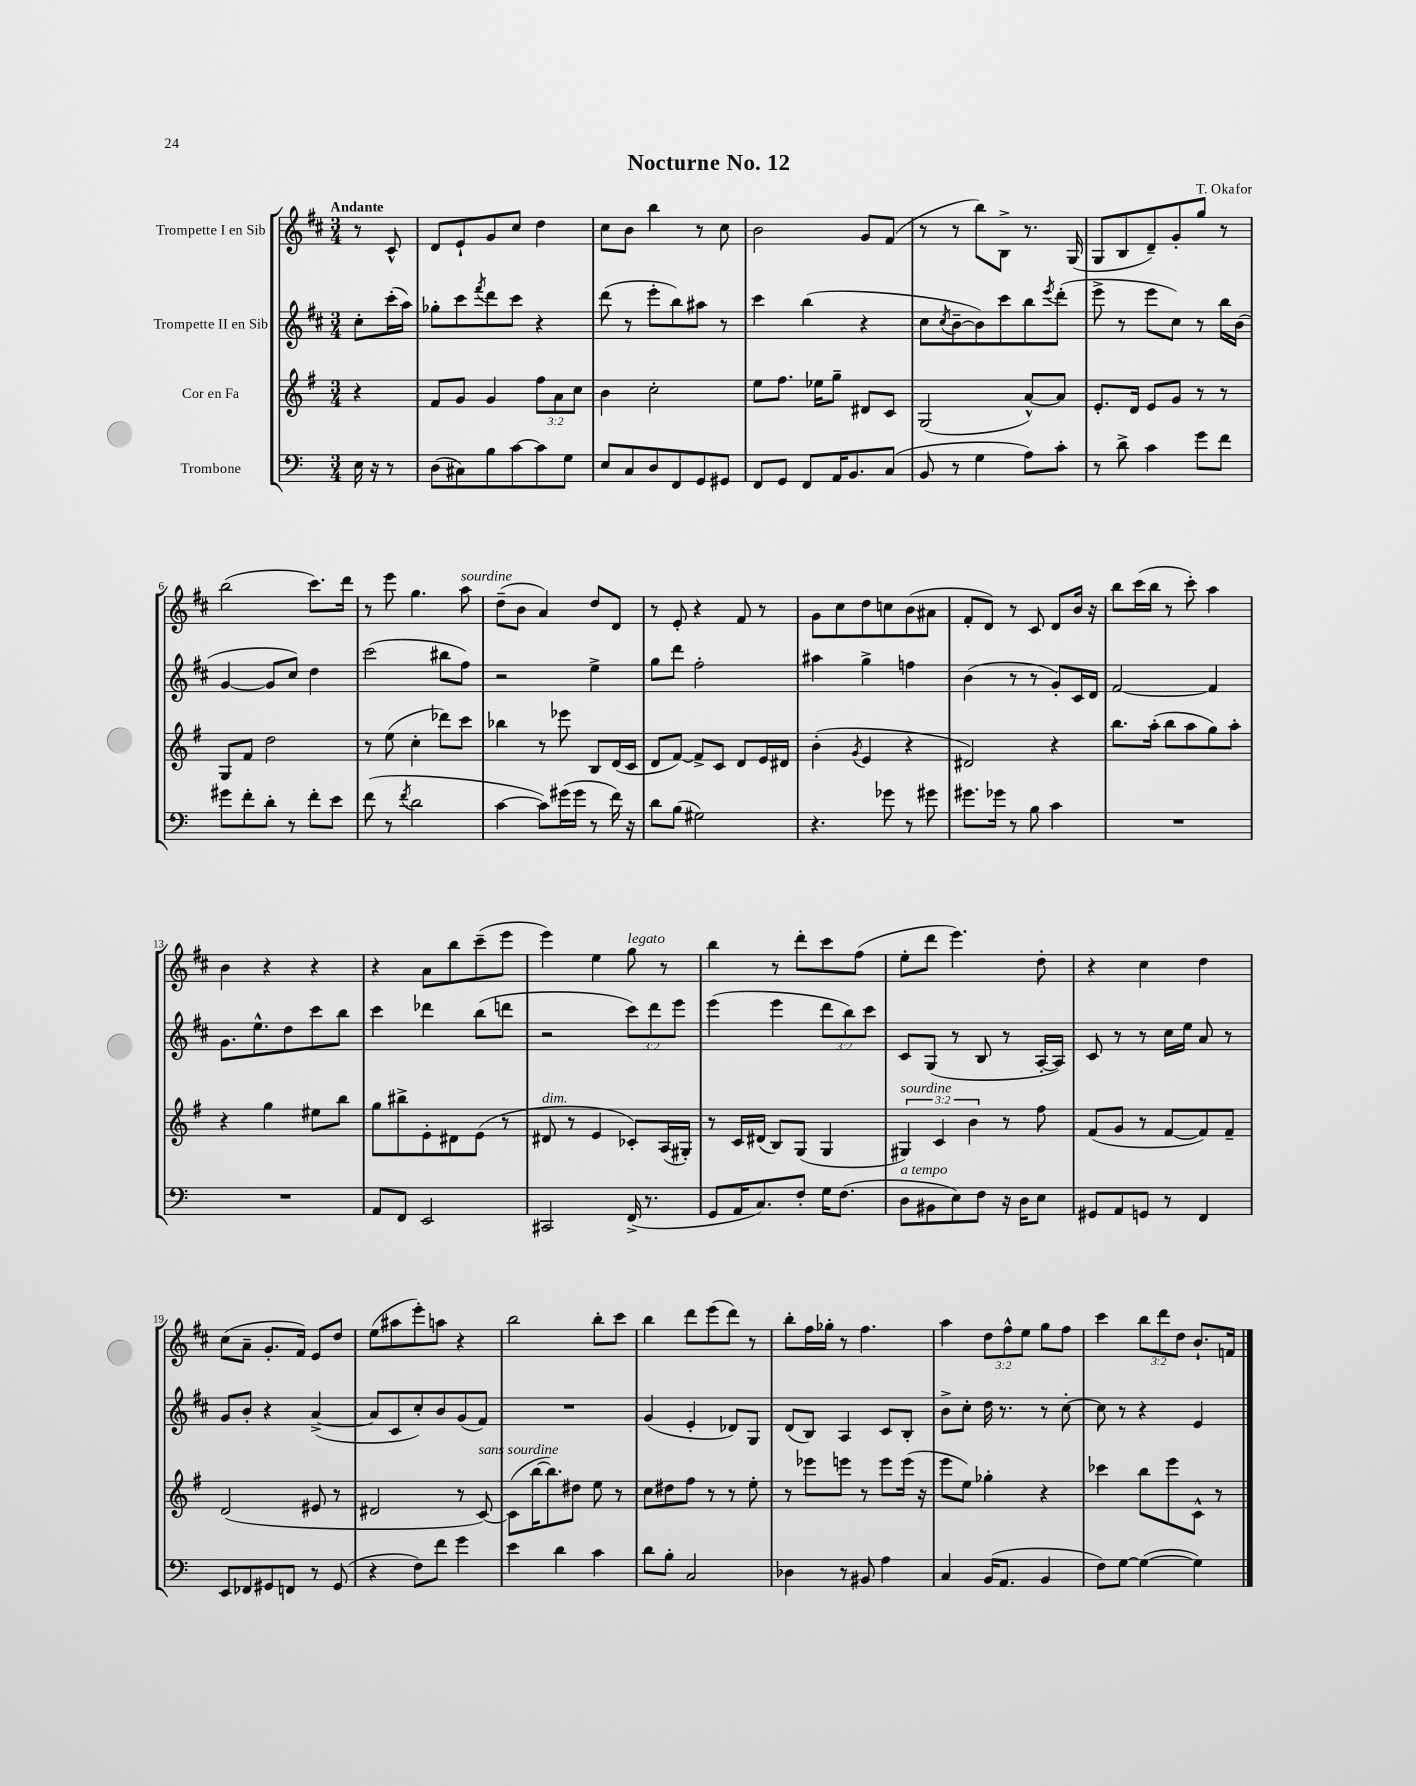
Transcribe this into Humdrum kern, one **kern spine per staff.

**kern	**kern	**kern	**kern
*part4	*part3	*part2	*part1
*staff4	*staff3	*staff2	*staff1
*I"Trombone	*I"Cor en Fa	*I"Trompette II en Sib	*I"Trompette I en Sib
*clefF4	*clefG2	*clefG2	*clefG2
*k[]	*k[f#]	*k[f#c#]	*k[f#c#]
*M3/4	*M3/4	*M3/4	*M3/4
=	=	=	=
!	!	!	!LO:TX:a:B:t=Andante
16E\	4r	8cc#'\L	8r
16r	.	.	.
8r	.	(16ccc#'\L	8c#^^/
.	.	16aa\JJ)	.
=1	=1	=1	=1
(8D\L	8f#/L	8gg-X'\L	8d/L
8C#X\)	8g/J	8ccc#\	8e`/
.	.	8qfff#/	.
8B\	4g/	8ddd\	8g/
[8c\	.	8ccc#\J	8cc#/J
8c\]	12ff#\L	4r	4dd\
.	12a\	.	.
8G\J	.	.	.
.	12cc\J	.	.
=2	=2	=2	=2
8E/L	4b\	(8ddd\	8cc#\L
8C/	.	8r	8b\J
8D/	2cc'\	8eee'\L	4bb\
8FF/	.	8bb\)	.
8GG/	.	8aa#X\J	8r
8GG#X/J	.	8r	8cc#\
=3	=3	=3	=3
8FF/L	8ee\L	4ccc#\	2b\
8GG/J	8.ff#\J	.	.
8FF/L	.	(4bb\	.
.	16ee-X\KL	.	.
16AA/K	8gg~\J	.	.
8.BB/	.	.	.
.	8d#X/L	4r	8g/L
(8C/J	8c/J	.	(8f#/J
=4	=4	=4	=4
8BB/	(2G/	8cc#\L	8r
.	.	8qcc#/	.
8r	.	[8b~\	8r
4G\	.	8b\])	8bb\L)
.	.	8ccc#\	8B^\J
8A\L)	[8a^^/L)	8bb\	8.r
.	.	8qeee/	.
8c'\J	8a/J]	(8ddd'\J	.
.	.	.	(16G/
=5	=5	=5	=5
8r	8.e'/L	8eee^\	8G/L
8d^\	.	8r	8B/
.	16d/Jk	.	.
4c\	8e/L	8eee\L	8d~/)
.	8g/J	8cc#\J)	8g'/
8g\L	8r	8r	8gg/J
8f\J	8r	16bb\LL	8r
.	.	(16b\JJ	.
!!LO:LB:g=z
=6	=6	=6	=6
8g#X\L	8G/L	[4g/	(2bb\
8f'\	8f#/J	.	.
8d'\J	2dd\	8g/L]	.
8r	.	8cc#/J)	.
8f'\L	.	4dd\	8.ccc#\L)
8e\J	.	.	.
.	.	.	16ddd\Jk
=7	=7	=7	=7
(8f\	8r	(2ccc#\	8r
8r	(8ee\	.	8eee\
8qf/	.	.	.
2d\	4cc'\	.	4.gg\
.	8ddd-X\L)	8bb#X\L	.
!	!	!	!LO:TX:a:i:t=sourdine
.	8ccc\J	8ff#\J)	8aa\
=8	=8	=8	=8
[4c\	4bb-X\	2r	(8dd~\L
.	.	.	8b\J
8c\L])	8r	.	4a/)
(16g#X\L	8eee-X\	.	.
16g#\JJ	.	.	.
8r	8B/L	4ee^\	8dd/L
16f\)	(16d/L	.	8d/J
16r	16c/JJ	.	.
=9	=9	=9	=9
8d\L	8d/L	8gg\L	8r
(8B\J	[8f#/J)	8ddd\J	8e'/
2G#X\)	8f#^/L]	2ff#'\	4r
.	8c/J	.	.
.	8d/L	.	8f#/
.	16e/L	.	8r
.	16d#X/JJ	.	.
=10	=10	=10	=10
4.r	(4b'\	4aa#X\	8g\L
.	.	.	8cc#\
.	8qg/	.	.
.	4e/	4gg^\	8dd\
8g-X\	.	.	8ccn\
8r	4r	4ffn\	(8b\
8g#X\	.	.	8a#X\J
=11	=11	=11	=11
8.g#X\L	2d#X/)	(4b\	8f#'/L
.	.	.	8d/J)
16g-X\Jk	.	.	.
8r	.	8r	8r
8B\	.	8r	8c#/
4c\	4r	8g'/L)	8d/L
.	.	16c#/L	16b/Jk
.	.	16d/JJ	16r
=12	=12	=12	=12
2.r	8.bb\L	[2f#/	8bb\L
.	.	.	(16ccc#\L
.	(16aa'\Jk	.	16bb\JJ
.	8bb\L	.	8r
.	8aa\	.	8ccc#'\)
.	8gg\)	4f#/]	4aa\
.	8aa'\J	.	.
!!LO:LB:g=z
=13	=13	=13	=13
2.r	4r	8.g\L	4b\
.	.	8.ee^^\	.
.	4gg\	.	4r
.	.	8dd\	.
.	8ee#X\L	8ccc#\	4r
.	8bb\J	8bb\J	.
=14	=14	=14	=14
8AA/L	8gg\L	4ccc#\	4r
8FF/J	8bb#X^\	.	.
2EE/	8e'\	4ddd-X\	8a\L
.	8d#X\	.	8bb\
.	(8e\J	(8bb\L	(8ccc#~\
.	8r	8dddn\J	8eee\J
=15	=15	=15	=15
!	!LO:TX:a:i:t=dim.	!	!
2CC#X/	8d#X/	2r	4eee\)
.	8r	.	.
.	4e/	.	4ee\
!	!	!	!LO:TX:a:i:t=legato
(16FF^/	8c-X'/L)	12ccc#\L)	8gg\
8.r	.	.	.
.	.	12ddd\	.
.	(16A/L	.	8r
.	.	12eee\J	.
.	16G#X'/JJ)	.	.
=16	=16	=16	=16
8GG/L	8r	(4eee\	4bb\
16AA/K	16c/LL	.	.
8.C/)	(16d#X/JJ	.	.
.	8B/L)	4eee\	8r
8F'/J	(8G/J	.	8ddd'\L
16G\KL	4G/	12ddd\L	8ccc#\
(8.F\J	.	.	.
.	.	12bb\)	.
.	.	.	(8ff#\J
.	.	12ccc#\J	.
=17	=17	=17	=17
!	!LO:TX:a:i:t=sourdine	!	!
!LO:TX:a:i:t=a tempo	!	!	!
8D\L	6G#X/)	8c#/L	8ee'\L
8BB#X\	.	(8G/J	8ddd\J
.	6c/	.	.
8E\)	.	8r	4.eee\)
.	6b\	.	.
8F\J	.	8B/	.
16r	8r	8r	.
16D\KL	.	.	.
8E\J	8ff#\	[16A'/LL	8dd'\
.	.	16A/JJ])	.
=18	=18	=18	=18
8GG#X/L	(8f#/L	8c#/	4r
8AA/	8g/J	8r	.
8GGn/J	8r	8r	4cc#\
8r	[8f#/L	16cc#\LL	.
.	.	16ee\JJ	.
4FF/	8f#/])	8a/	4dd\
.	8f#~/J	8r	.
!!LO:LB:g=z
=19	=19	=19	=19
8EE/L	(2d/	8g/L	(8cc#\L
8FF-X/	.	8b'/J	8a~\J
8GG#X/	.	4r	8.g'/L
8FFn/J	.	.	.
.	.	.	16f#/Jk)
8r	8e#X/	([4a^/	8e/L
(8GG#/	8r	.	8dd/J
=20	=20	=20	=20
4r	2d#X/	8a/L]	(8ee\L
.	.	8c#/	8aa#X\
8F\L)	.	8cc#'/)	8eee'\)
8f\J	.	8b/	8aan\J
4g\	8r	(8g/	4r
!	!LO:TX:a:i:t=sans sourdine	!	!
.	[8c/)	8f#/J)	.
=21	=21	=21	=21
4e\	(8c\L]	2.r	2bb\
.	[16bb\K	.	.
.	8.bb\])	.	.
4d\	.	.	.
.	8dd#X\J	.	.
4c\	8ee\	.	8bb'\L
.	8r	.	8ccc#\J
=22	=22	=22	=22
8d\L	8cc\L	(4g/	4bb\
8B'\J	8dd#X\	.	.
2C/	8ff#\J	4e'/	8ddd\L
.	8r	.	(8eee\
.	8r	8d-X/L)	8ddd\J)
.	8ee'\	8G/J	8r
=23	=23	=23	=23
4D-X\	8r	(8d/L	8bb'\L
.	8eee-X\L	8B/J)	16ff#\L
.	.	.	16gg-X'\JJ
8r	8eeen\J	4A/	8r
8BB#X/	8r	.	4.ff#\
4A\	8eee\L	8c#/L	.
.	(16eee\Jk	8B'/J	.
.	16r	.	.
=24	=24	=24	=24
4C/	8eee\L	8b^\L	4aa\
.	8ee\J)	8cc#'\J	.
(16BB/KL	4gg-X'\	16dd\	12dd\L
8.AA/J	.	8.r	.
.	.	.	12ff#^^\
.	.	.	12ee\J
4BB/	4r	8r	8gg\L
.	.	[8cc#'\	8ff#\J
=25	=25	=25	=25
8F\L)	4ccc-X\	8cc#\]	4ccc#\
[8G\J	.	8r	.
(4G\_	8bb\L	4r	12bb\L
.	.	.	12ddd\
.	8eee\	.	.
.	.	.	12dd\J
4G\])	8c^^\J	4e/	8.b`/L
.	8r	.	.
.	.	.	16fn/Jk
==	==	==	==
*-	*-	*-	*-
